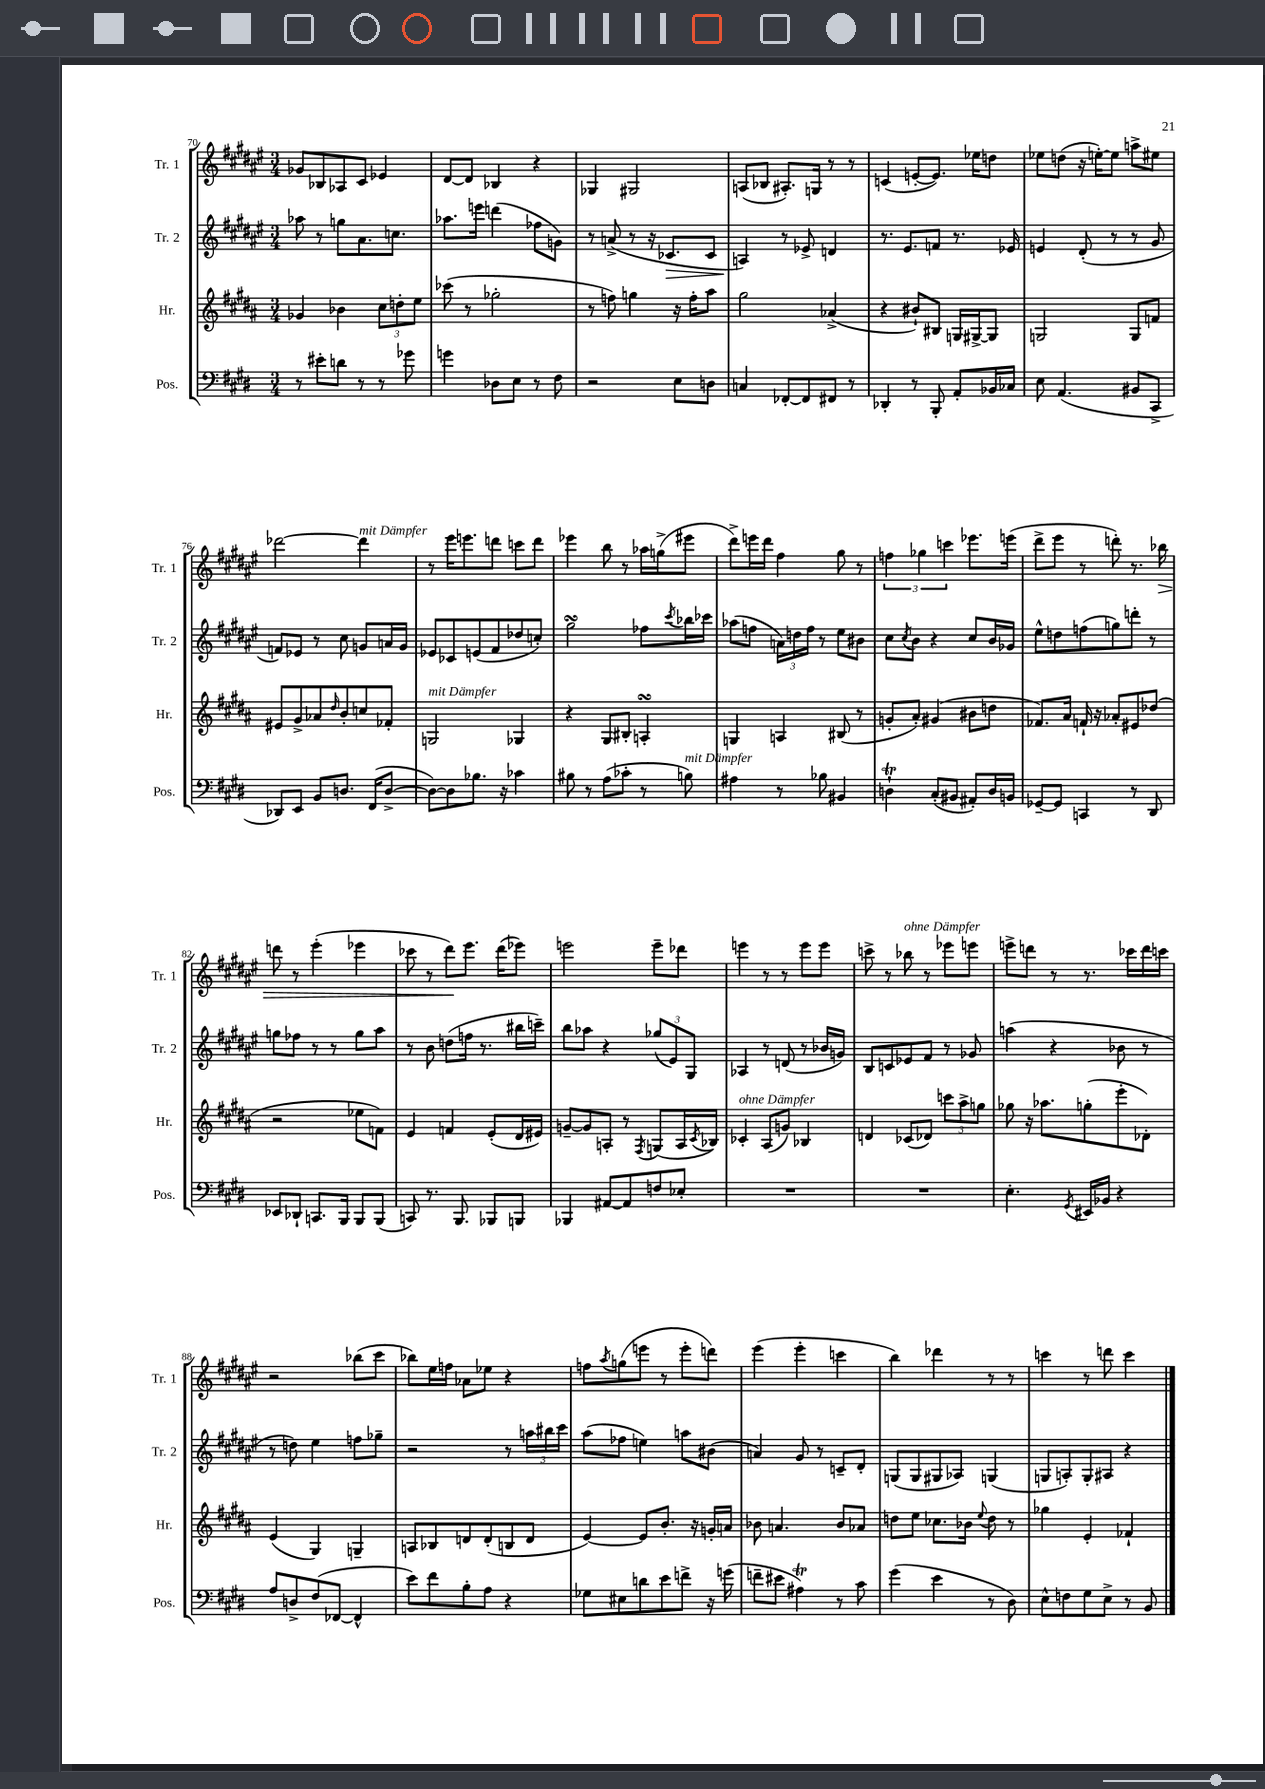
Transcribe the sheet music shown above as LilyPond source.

<<
\new StaffGroup <<
\new Staff = "s0" \with { instrumentName = "Tr. 1" shortInstrumentName = "Tr. 1" } {
    \clef treble \key fis \major \numericTimeSignature \time 3/4
    ges'8 bes8 aes8 cis'8 ees'4 |
    dis'8~ dis'8 bes4 r4 |
    ges4 gis2 |
    a8( bes8 ais8.-.) g16 r8 r8 |
    c'4( e'8~-. e'8.) ees''16 d''8 |
    ees''8 d''8( r16 e''16~-.) e''8 a''8-> eis''8 |
    des'''2~ des'''4^\markup { \italic "mit Dämpfer" } |
    r8 eis'''16 e'''8. d'''8 c'''8 d'''8 |
    ees'''4 b''8 r8 aes''16 g''16->( eis'''8 |
    dis'''8->) e'''16 dis'''16 fis''4 gis''8 r8 |
    \tuplet 3/2 { f''4 ges''4 c'''4 } ees'''8. e'''16( |
    dis'''8-> eis'''8 r8 d'''8-.) r8. bes''16\> |
    d'''8 r8 eis'''4-.( ees'''4 |
    ces'''8 r8 dis'''8\!) eis'''8. dis'''16( ees'''8) |
    e'''2 e'''8-- des'''8 |
    e'''4 r8 r8 e'''8 e'''8 |
    c'''8-> r8 bes''8^\markup { \italic "ohne Dämpfer" } r8 ees'''8 e'''8 |
    e'''8-> d'''8 r8 r8. ces'''16 d'''16 c'''16 |
    r2 bes''8( cis'''8 |
    bes''8) eis''16 f''16 aes'8 ees''8 r4 |
    f''8 \acciaccatura { ais''8 } g''8( e'''8 r8 e'''8-. d'''8) |
    eis'''4( eis'''4-. c'''4 |
    b''4) des'''4 r8 r8 |
    c'''4 r8 d'''8 c'''4 \bar "|." |
}
\new Staff = "s1" \with { instrumentName = "Tr. 2" shortInstrumentName = "Tr. 2" } {
    \clef treble \key fis \major \numericTimeSignature \time 3/4
    aes''8 r8 g''8 ais'8. c''8. |
    aes''8. e'''16 d'''4( fes''8 g'8) |
    r8 a'8->( r8 r16 ces'8.\> ces'8 |
    a4\!) r8 ees'8-> d'4 |
    r8. eis'8. f'8 r8. ees'16 |
    e'4 dis'8-.( r8 r8 gis'8 |
    f'8) ees'8 r8 cis''8 g'8 a'16 g'16 |
    ees'8 ces'8 e'8( fis'8 des''8 c''8-.) |
    gis''2\turn fes''8 \acciaccatura { cis'''8 } bes''16 ces'''16 |
    aes''8( f''8 \tuplet 3/2 { a'16) d''16 f''16 } r8 eis''8 bis'8 |
    cis''8 \acciaccatura { cis''8 } b'8 r4 cis''8 b'16 ges'16 |
    eis''8-^ d''8 f''8( g''8) d'''8-. r8 |
    g''8 fes''8 r8 r8 g''8 ais''8 |
    r8 b'8 d''8( f''16 r8. bis''16 c'''16--) |
    b''8 aes''8 r4 \tuplet 3/2 { ges''8( eis'8) gis8 } |
    aes4 r8 d'8( r8 bes'16 g'16) |
    b8 c'8 ees'8 fis'8 r8 ges'8 |
    a''4( r4 bes'8 r8 |
    r8 d''8) eis''4 f''8 ges''8-- |
    r2 r8 \tuplet 3/2 { a''16 bis''16 cis'''16 } |
    ais''8( fes''8 e''4) a''8 bis'8( |
    a'4) gis'8 r8 c'8-- dis'8-. |
    g8( g8 gis8 aes8) g4( |
    g8 a8-.) g8-. ais8 r4 \bar "|." |
}
\new Staff = "s2" \with { instrumentName = "Hr." shortInstrumentName = "Hr." } {
    \clef treble \key b \major \numericTimeSignature \time 3/4
    ges'4 bes'4 \tuplet 3/2 { cis''8 d''8-. e''8 } |
    ces'''8( r8 ges''2-. |
    r8 f''8) g''4 r16 f''16-. ais''8 |
    gis''2 aes'4->( |
    r4 bis'8-!) bis8 g16 gis16~-> gis8 |
    g2 g8 f'8 |
    eis'8 gis'8-> aes'8 \grace { dis''16 } b'8-. c''8 fes'8-. |
    g2^\markup { \italic "mit Dämpfer" } ges4 |
    r4 gis8 bis8-. a4-.\turn |
    g4 a4 bis8( r8 |
    g'8-. ais'8-.) gis'4( bis'8 d''8 |
    fes'8.) ais'16 f'16-! r16 aes'8-. eis'8 des''8( |
    r2 ees''8 f'8) |
    e'4 f'4 e'8-.( dis'16 eis'16) |
    g'8~-- g'8 a8-. r8 \acciaccatura { fis8 } g8( a16 \acciaccatura { cis'8 } bes16) |
    ces'4-.^\markup { \italic "ohne Dämpfer" } ais8( g'8) bes4 |
    d'4 ces'8( des'8) \tuplet 3/2 { c'''8 ais''8-> g''8 } |
    ges''8 r16 aes''8. g''8-.( e'''8-. des'8-.) |
    e'4( gis4) g4-- |
    a8 bes8 d'8 d'8-.( b8 d'8 |
    e'4~) e'8 b'8.-. r16 g'16-. a'16 |
    bes'8 a'4. bes'8 aes'8 |
    d''8 e''8 ces''8. bes'16 \appoggiatura { e''8 } d''8 r8 |
    ges''4 e'4-. fes'4-! \bar "|." |
}
\new Staff = "s3" \with { instrumentName = "Pos." shortInstrumentName = "Pos." } {
    \clef bass \key e \major \numericTimeSignature \time 3/4
    r8 eis'8-. d'8 r8 r8 ges'8 |
    g'4 des8 e8 r8 fis8 |
    r2 e8 d8 |
    c4 fes,8~-. fes,8 fis,8 r8 |
    des,4-. r8 b,,8-. a,8-. bes,16 ces16 |
    e8 a,4.( bis,8 cis,8-> |
    des,8) e,8 b,8 d8. fis,16( d8~-> |
    d8~) d8 bes8. r16 ces'4 |
    bis8 r8 a8( ces'8-. r8 b8^\markup { \italic "mit Dämpfer" }) |
    ais4 r8 bes8 bis,4 |
    d4-!\trill cis8-.( bis,8 ais,8-.) d16 b,16 |
    ges,8~-- ges,8 c,4 r8 dis,8 |
    ees,8 des,8-! c,8. b,,16 b,,8 b,,8( |
    c,8) r8. b,,8. bes,,8 b,,8 |
    bes,,4 ais,8~ ais,8 f8 ees8-. |
    R2. |
    R2. |
    e4.-. \acciaccatura { gis,8 } eis,16 bes,16 r4 |
    a8 d8-> fis8( fes,8~ fes,4-^ |
    e'8) fis'8 b8-. a8 r4 |
    ges8 eis8 d'8 e'8 f'8-> r16 g'16( |
    f'8-- eis'8 ais4\trill) r8 cis'8 |
    gis'4( e'4 r8 dis8) |
    e8-^ f8 gis8 e8-> r8 b,8 \bar "|." |
}
>>
>>
\layout { \context { \Score currentBarNumber = #70 } }
